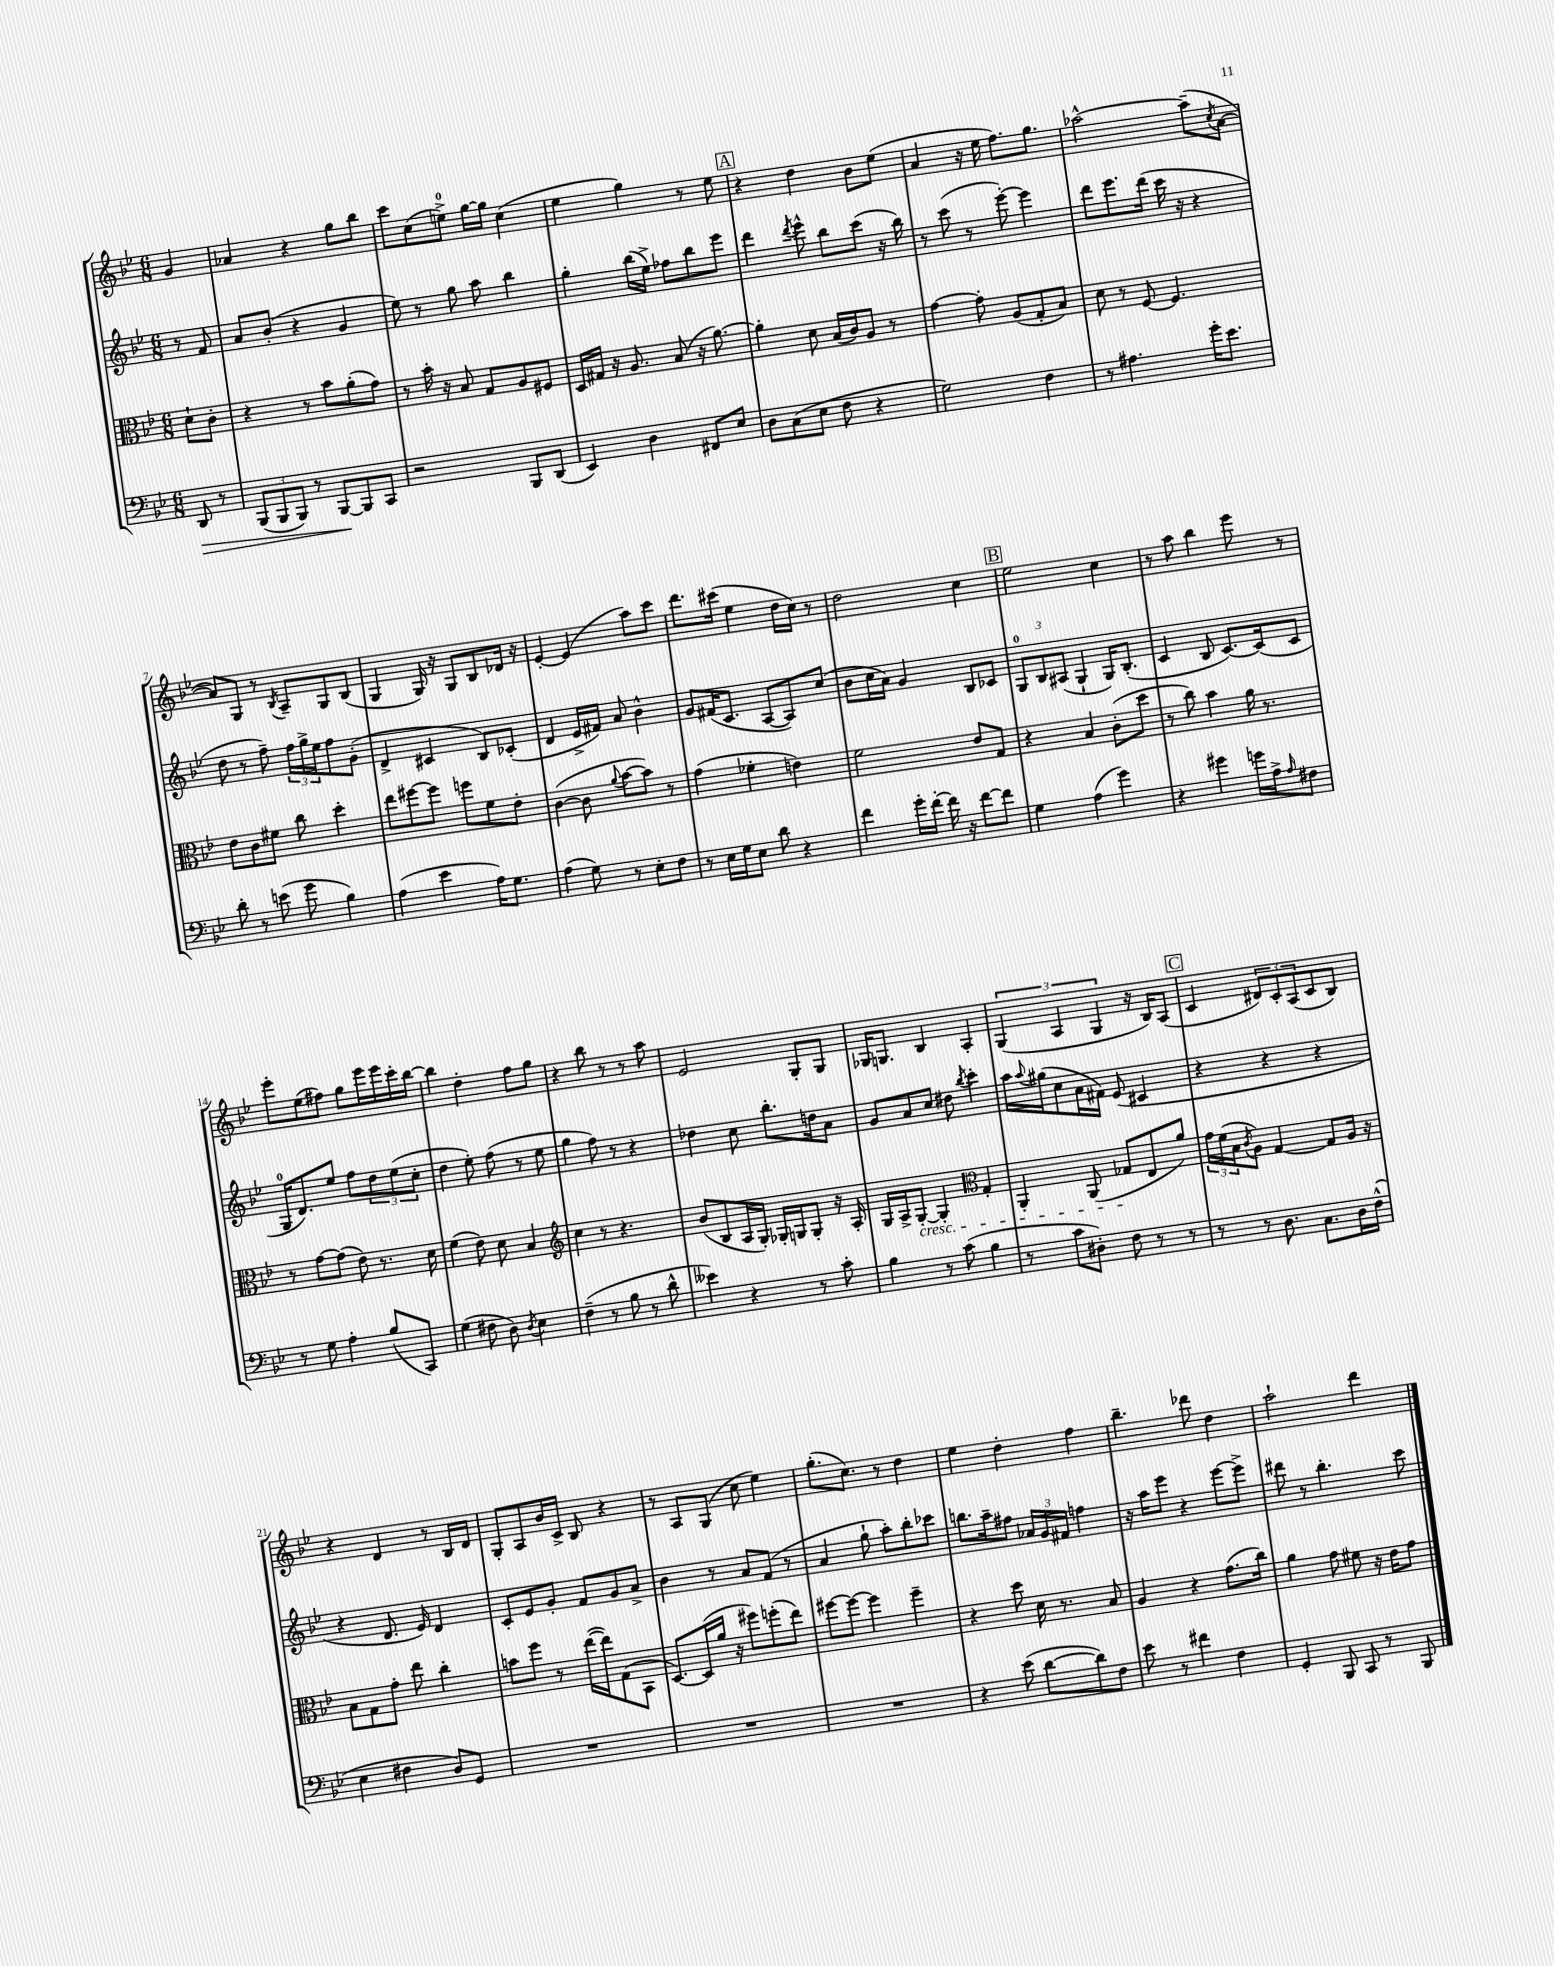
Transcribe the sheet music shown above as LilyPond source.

<<
\new StaffGroup <<
\new Staff = "s0" {
    \clef treble \key bes \major \numericTimeSignature \time 6/8 \partial 4
    g'4 |
    aes'4 r4 g''8 bes''8 |
    c'''8 c''8( e''8-0->) g''16~ g''16 c''4( |
    ees''4 g''4) r8 ees''8 |
    \mark \markup { \box "A" } r4 d''4 bes'8 ees''8( |
    a'4 r16 ees''16 f''8.) g''8. |
    aes''2~-^ aes''8--( \acciaccatura { c''8 } a'8~ |
    a'8) g8 r8 \acciaccatura { bes8 } a8-- g8 bes8( |
    g4 g16) r16 g8 bes8 des'16 r16 |
    ees'4~-. ees'4( a''8) c'''8 |
    d'''8. cis'''16( ees''4 d''16 c''16) r8 |
    d''2 c''4 |
    \mark \markup { \box "B" } ees''2 c''4 |
    r8 a''8 bes''4 ees'''8 r8 |
    ees'''8-. ees''8( fis''8) g''8 ees'''16 ees'''16 c'''16-. bes''16~ |
    bes''4 d''4-. f''8 g''8 |
    r4 bes''8 r8 r8 a''8 |
    ees'2 g8-. g8 |
    ges16 g8. bes4 a4-. |
    \tuplet 3/2 { g4( a4 g4 } r16 bes16) a8( |
    \mark \markup { \box "C" } c'4 \tuplet 3/2 { dis'8) c'8-. a8( } c'8 bes8) |
    r4 d'4 r8 bes16 d'16 |
    g8-. a8 bes'16 c'16-> bes8 r4 |
    r8 a8 g8( c''8 ees''4) |
    g''8.-.( c''8.) r8 d''4 |
    ees''4 d''4-. f''4 |
    bes''4.-- des'''8 d''4 |
    a''2-! d'''4 \bar "|." |
}
\new Staff = "s1" {
    \clef treble \key bes \major \numericTimeSignature \time 6/8 \partial 4
    r8 f'8 |
    a'8 bes'8-.( r4 g'4 |
    ees''8) r8 g''8 a''8 bes''4 |
    g''4-. bes''16( ees''16->) fes''8 bes''8 ees'''8 |
    \mark \markup { \box "A" } d'''4 \acciaccatura { d'''8 } ees'''8-^ bes''8 c'''8( r16 bes''16) |
    r8 c'''8( r8 ees'''8~-.) ees'''4 |
    d'''8 ees'''8. d'''16( c'''16 r16 r4 |
    d''8 r8 f''8--) \tuplet 3/2 { f''16 g''16-> ees''16 } f''8 g'8-.( |
    d'4-> cis'4 bes8) ces'8-.( |
    d'4 ees'16-> fis'16) a'8 bes'4-^ |
    g'8 fis'16( c'8. a8~ a8) c''8( |
    bes'8 c''16 a'16) g'4 bes8 ces'8 |
    \mark \markup { \box "B" } \tuplet 3/2 { g8-0 bes8 ais8( } g4-! g16) bes8.-.( |
    c'4 bes8 c'8.~) c'16( c'8 |
    g16-0 d'8.) ees''8 f''8 \tuplet 3/2 { d''8 ees''8( c''8-. } |
    d''4 ees''8-.) f''8( r8 ees''8 |
    g''4 f''8) r8 r4 |
    des''4 c''8 bes''8.-. d''16 a'8 |
    g'8 a'8 c''8 dis''8 \acciaccatura { bes''8 } c'''4-. |
    a''16 \appoggiatura { a''8 } gis''16( c''8 a'16 fis'16) ees'8( cis'4 |
    \mark \markup { \box "C" } r4 r4 r4 |
    r4 d'8. ees'16) d'4 |
    c'8-. ees'8 g'8-. f'8 g'8 a'8-> |
    bes'4 r8 a'8 f'8( r8 |
    a'4 g''8-! a''8-.) bes''8-. ces'''8 |
    b''8. a''16-- fis''8 \tuplet 3/2 { aes'16 g'16 fis'16 } f''4 |
    r16 a''16 ees'''8 r4 ees'''8~ ees'''8-> |
    dis'''8 r8 bes''4.-. c'''8 \bar "|." |
}
\new Staff = "s2" {
    \clef alto \key bes \major \numericTimeSignature \time 6/8 \partial 4
    d'8-! c'8-. |
    r4 r8 bes'8 a'8-.( g'8) |
    r8 bes'16-. r16 bes8 g8 a8 fis8 |
    d16 gis16 r16 a8. bes8( r16 a'8.~) |
    \mark \markup { \box "A" } a'4-. d'8 bes16( c'16) a8 r8 |
    g'4~ g'8-. a8( g8-. bes8) |
    d'8 r8 f8~ f4. |
    ees'8 c'8 fis'8 c''8 d''4-. |
    ees''8 fis''8~ fis''8 f''8 f'8 ees'8-. |
    c'4~( c'8 \appoggiatura { a'8 } bes'8~ bes'8) r8 |
    g'4( fes'4-. e'4) |
    f'2 ees'8 g8 |
    \mark \markup { \box "B" } r4 bes4 c'8-.( d''8 |
    r8 c''8) bes'4 a'16 r8. |
    r8 g'8~ g'8( ees'8) r8. d'16 |
    f'4( ees'8) d'8 bes4 |
    \clef treble c''4 r8 r4. |
    bes'8( bes8 a16 g16-.) ges16-. g16 g8-. r16 a16-. |
    g16 a16-> g8~-.\cresc g4-. \clef alto g4-. |
    a,4-. a,8( ges8\! ees8 a'8) |
    \mark \markup { \box "C" } \tuplet 3/2 { g'16 f'16( bes16 } \acciaccatura { c'8 } a8) g4~ g8 a16 r16 |
    bes8 g8 g'8-. ees''8 c''4-. |
    b'8 f''8 r8 ees''16~( ees''16) g8( bes,8 |
    d8.~) d16( a'16 r16 fis''8) f''8-.( ees''8) |
    fis''8~ fis''8~ fis''4 fis''4-- |
    r4 d''8 d'16 r8. bes8 |
    a4 r4 g'8.( c''16) |
    a'4 g'8 fis'8 r16 ees'16 g'8 \bar "|." |
}
\new Staff = "s3" {
    \clef bass \key bes \major \numericTimeSignature \time 6/8 \partial 4
    d,8\> r8 |
    \tuplet 3/2 { bes,,8( bes,,8 bes,,8) } r8 bes,,8~\! bes,,8 c,8 |
    r2 bes,,8 d,8( |
    ees,4) d4 fis,8 ees8 |
    \mark \markup { \box "A" } d8 c8( ees8 f8 r4 |
    g2) f4 |
    r8 ais4. g'16-. ees'8. |
    d'8-. r8 e'8( g'8 bes4) |
    a4( ees'4 a16) g8. |
    a4( g8) r8 ees8-. f8 |
    r8 ees16 g16 ees8 d'8 r4 |
    f'4 g'16-. f'16~-. f'16 r16 f'8~ f'8 |
    \mark \markup { \box "B" } g4 a4( g'4) |
    r4 gis'4 g'16 a16-> \grace { a16 } fis8 |
    r8 g8 a4-. bes8( c,8) |
    g4( fis8 d8) \acciaccatura { d8 } ees4 |
    f4--( r8 bes8 r8 d'8-^ |
    eeses'4) r4 r8 c'8-. |
    bes4 r8 c'8( bes4 |
    r8 c'8 dis8-.) f8 r8 r8 |
    \mark \markup { \box "C" } r8 r8 d8. c8. d16 f16-^( |
    ees4 fis4 d8) g,8 |
    R2. |
    R2. |
    R2. |
    r4 ees'8( d'8~ d'8) f8 |
    ees'8 r8 fis'4 f4 |
    g,4-. bes,,8 c,8 r8 bes,,8 \bar "|." |
}
>>
>>
